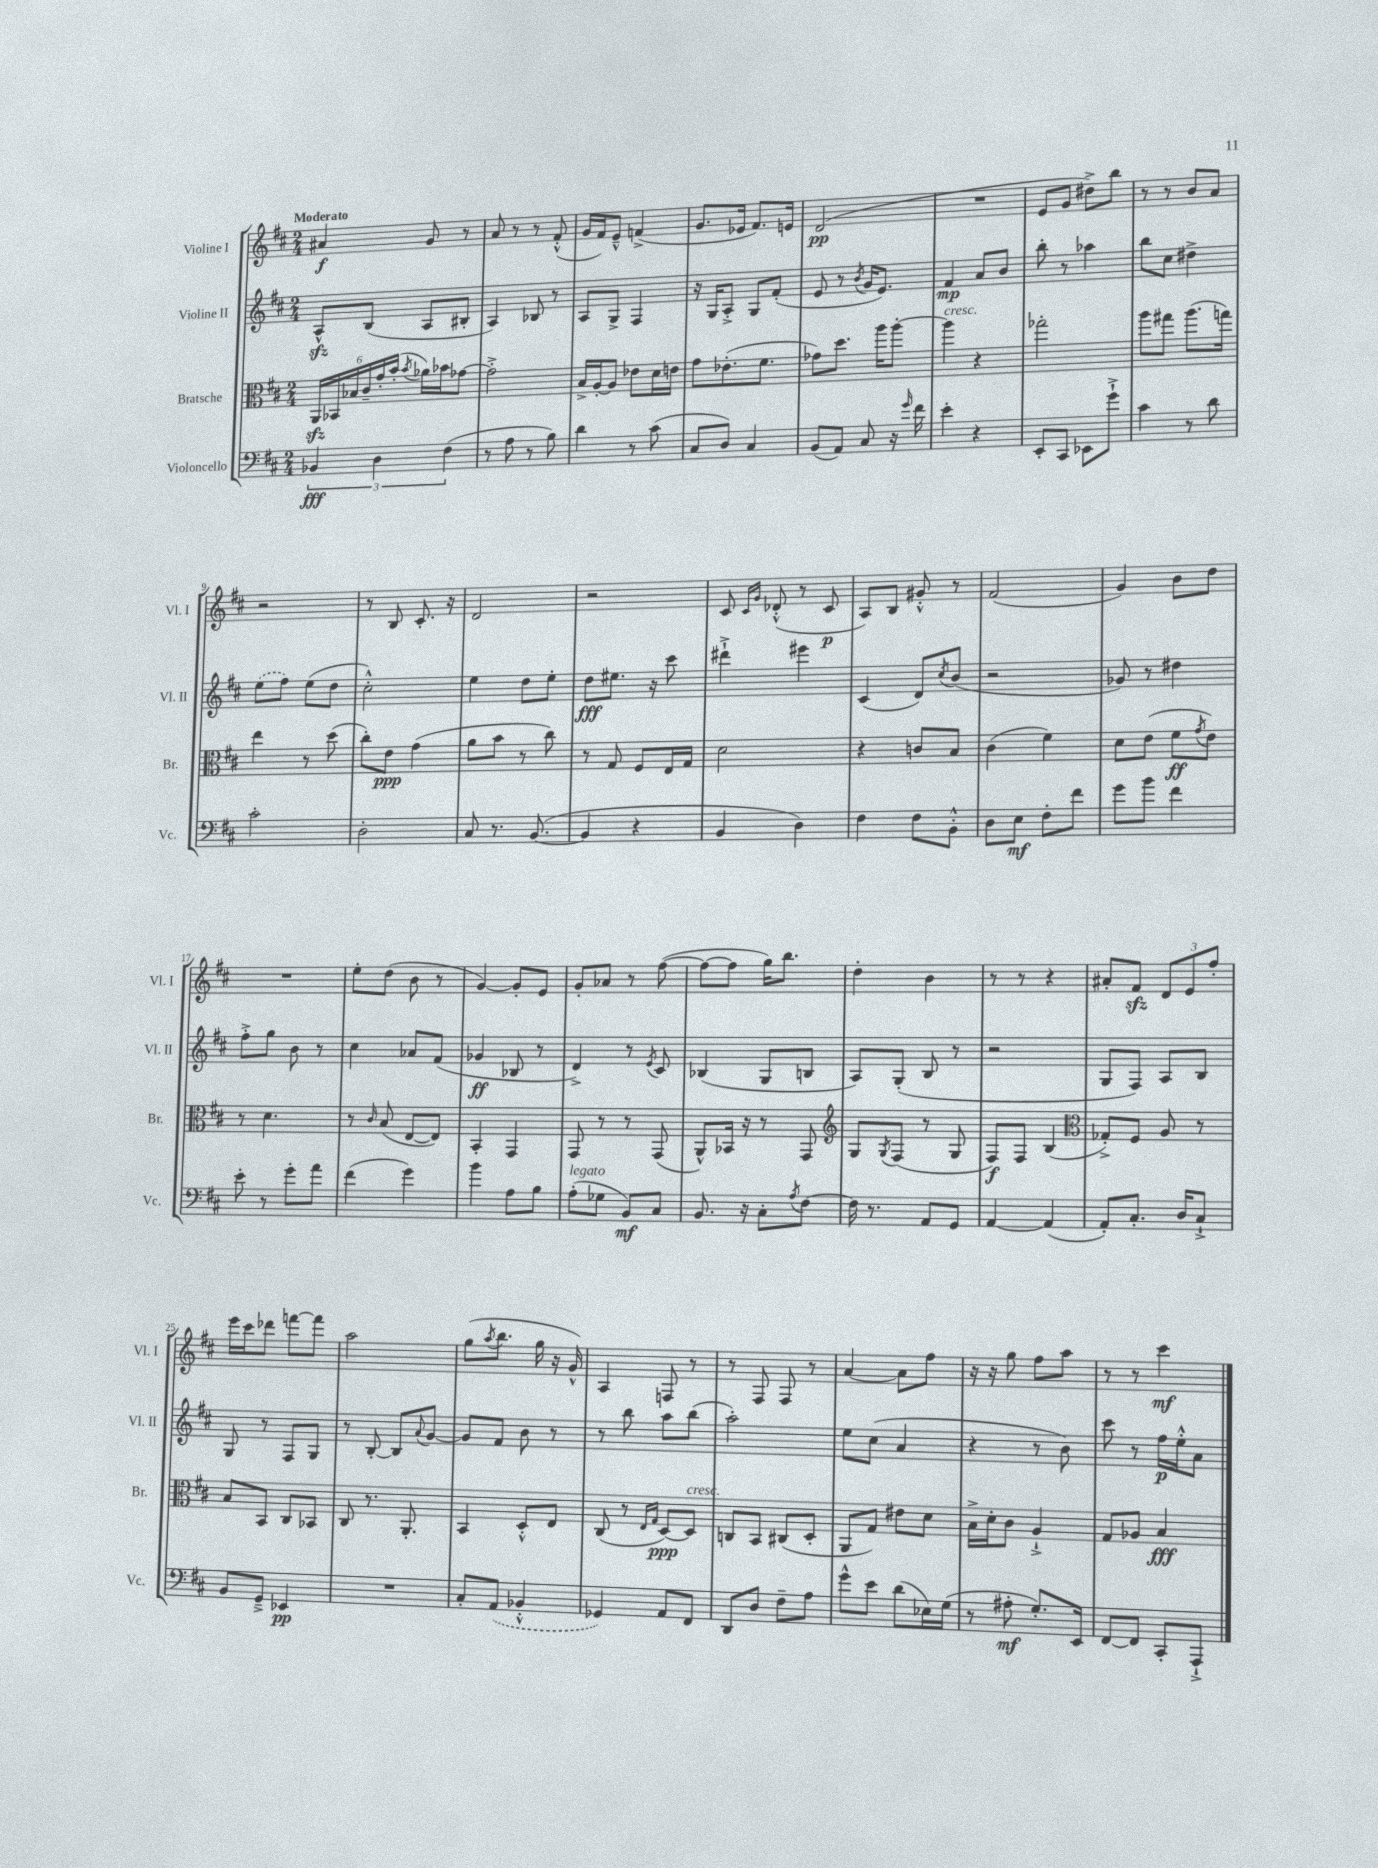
<<
\new StaffGroup <<
\new Staff = "s0" \with { instrumentName = "Violine I" shortInstrumentName = "Vl. I" } {
    \clef treble \key d \major \numericTimeSignature \time 2/4 \tempo "Moderato"
    ais'4\f g'8 r8 |
    a'8 r8 r8 fis'8-.-^( |
    g'16 fis'16) e'8---^ f'4->( |
    g'8. ees'16 fis'8.) e'16 |
    d'2\pp( |
    R2 |
    e'8 g'8 dis''8->) b''8 |
    r8 r8 b'8 a'8 |
    r2 |
    r8 b8 cis'8.-. r16 |
    d'2 |
    r2 |
    cis'8 \grace { cis'16 g'16 } des'8-.-^( r8 cis'8\p |
    a8) b8 gis'8-.-^ r8 |
    fis'2( |
    g'4) b'8 d''8 |
    R2 |
    e''8-. d''8( b'8 r8 |
    g'4~) g'8-. e'8 |
    g'8-. aes'8 r8 fis''8~( |
    fis''8~ fis''8 g''16) b''8. |
    d''4-. b'4 |
    r8 r8 r4 |
    ais'8-. fis'8\sfz \tuplet 3/2 { d'8 e'8 fis''8-. } |
    e'''16 cis'''16 des'''8 f'''8~ f'''8 |
    a''2 |
    g''8( \acciaccatura { a''8 } b''8. g''16 r16 g'16-^) |
    a4 f8 r8 |
    r8 fis8 fis8 r8 |
    a'4~ a'8 fis''8 |
    r16 r16 g''8 fis''8 a''8 |
    r8 r8 cis'''4\mf \bar "|." |
}
\new Staff = "s1" \with { instrumentName = "Violine II" shortInstrumentName = "Vl. II" } {
    \clef treble \key d \major \numericTimeSignature \time 2/4
    a8-^\sfz b8( a8 bis8-. |
    a4) bes8 r8 |
    a8 g8-> fis4 |
    r16 g16 a8-.-> g8 fis'8-.( |
    e'8 r8 \acciaccatura { b'8 } g'16 e'8.) |
    fis'4\mp a'8 b'8 |
    b''8-. r8 aes''4 |
    b''8 cis''8 dis''4-> |
    \once \slurDashed e''8( fis''8) e''8( d''8 |
    cis''2-.-^) |
    e''4 d''8 e''8-. |
    d''8\fff eis''8. r16 cis'''8 |
    dis'''4-!-> eis'''4 |
    cis'4( d'8) \acciaccatura { cis''8 } b'8( |
    r2 |
    ges'8) r8 dis''4 |
    fis''8-.-> g''8 b'8 r8 |
    cis''4 aes'8 fis'8( |
    ges'4\ff bes8 r8 |
    d'4->) r8 \acciaccatura { e'8 } cis'8 |
    bes4( g8 b8 |
    a8) g8-.( b8 r8 |
    r2 |
    g8 fis8) a8 b8 |
    g8 r8 fis8 g8 |
    r8 b8~-. b8 \appoggiatura { a'8 } g'8~ |
    g'8 fis'8 b'8 r8 |
    r8 b''8 a''8 b''8( |
    a''2-.) |
    e''8 cis''8( a'4 |
    r4 r8 b'8) |
    cis'''8 r8 fis''16\p e''16-.-^ a'8 \bar "|." |
}
\new Staff = "s2" \with { instrumentName = "Bratsche" shortInstrumentName = "Br." } {
    \clef alto \key d \major \numericTimeSignature \time 2/4
    \tuplet 6/4 { a,16\sfz bes,16 bes16 cis'16-- g'16-. b'16-.( } \acciaccatura { b'8 } aes'16) bes'16 ges'8~ |
    ges'2-.-> |
    b16-> a16~-. a8 ees'8 d'16 e'16 |
    g'8 ees'8.-.( fis'8. |
    ges'8) d''8. a''16 a''8~-. |
    a''4^\markup { \italic "cresc." } r4 |
    ges''2-. |
    a''8 gis''8 a''8.( g''16) |
    e''4 r8 d''8( |
    cis''8-.) e'8\ppp g'4( |
    a'8 b'8 r8 cis''8) |
    r8 g8 fis8 e16 g16 |
    d'2 |
    r4 c'8 b8 |
    cis'4( fis'4) |
    d'8 e'8( fis'8\ff \acciaccatura { g'8 } e'8) |
    r8 d'4. |
    r8 \grace { cis'16 } b8( e8~ e8) |
    b,4-. g,4 |
    g,8 r8 r8 g,8( |
    a,8-^) bes,16 r16 r8 g,8 |
    \clef treble g8 \acciaccatura { g8 } fis8( r8 g8 |
    fis8\f) fis8 b4( |
    \clef alto ges8-.->) fis8 a8 r8 |
    b8 b,8 cis8 bes,8 |
    cis8 r8. a,8.-. |
    b,4 d8-.-^ e8 |
    cis8( r8 \grace { e16 g16 } d8~\ppp) d8^\markup { \italic "cresc." } |
    c8 b,8 cis8( d8-. |
    a,8 g8) eis'8 d'8 |
    b16-> d'16-. cis'8 a4-!-> |
    g8 aes8 b4\fff \bar "|." |
}
\new Staff = "s3" \with { instrumentName = "Violoncello" shortInstrumentName = "Vc." } {
    \clef bass \key d \major \numericTimeSignature \time 2/4
    \tuplet 3/2 { bes,4\fff d4 fis4( } |
    r8 a8 r8 b8) |
    d'4 r8 cis'8( |
    cis8 d8) cis4 |
    b,8( a,8) cis8 r16 \grace { g'16 } fis'16 |
    e'4-. r4 |
    e,8-. cis,8 ees,8 g'8-!-> |
    cis'4 r8 d'8 |
    cis'2-. |
    d2-. |
    cis8 r8. b,8.~( |
    b,4 r4 |
    b,4 d4) |
    fis4 fis8 b,8-.-^ |
    d8 e8\mf fis8-. fis'8 |
    g'8 b'8 fis'4 |
    e'8-. r8 g'8-. a'8 |
    fis'4( g'4) |
    b'4 a8 b8 |
    a8-.^\markup { \italic "legato" }( ges8 b,8\mf) cis8 |
    b,8. r16 cis8-. \acciaccatura { a8 } fis8~ |
    fis16 r8. a,8 g,8 |
    a,4~ a,4( |
    a,8-.) cis8.-. d16 cis8-!-> |
    b,8 g,8---> ees,4\pp |
    R2 |
    cis8-. \once \slurDashed a,8( bes,4-.-^ |
    ges,4) a,8 fis,8 |
    d,8 d8 fis8-- a8 |
    g'8-^ e'8 d'8( ees16) g16( |
    r8 ais8-.\mf g8.-.) e,16 |
    fis,8~ fis,8 cis,8-. a,,8-!-> \bar "|." |
}
>>
>>
